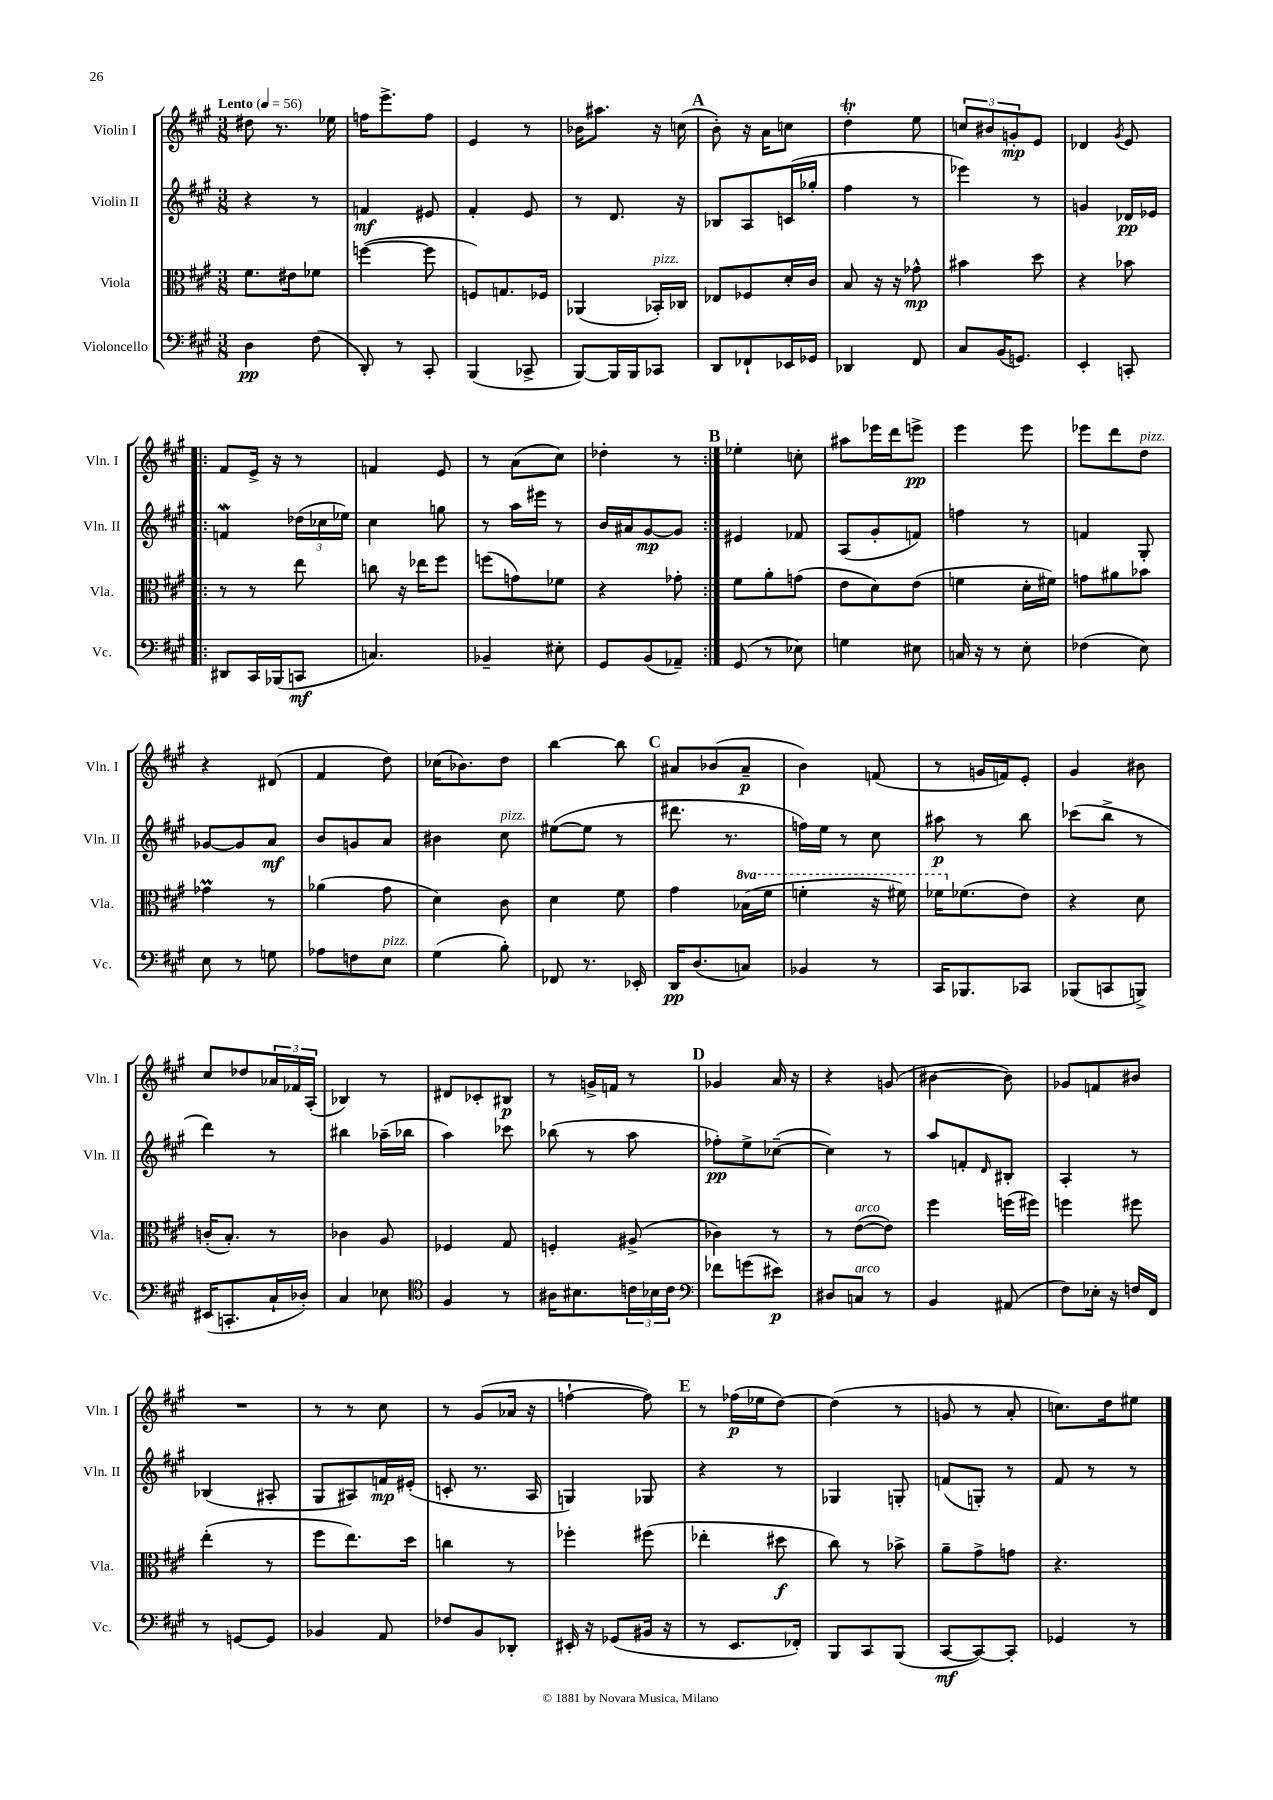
<<
\new StaffGroup <<
\new Staff = "s0" \with { instrumentName = "Violin I" shortInstrumentName = "Vln. I" } {
    \clef treble \key a \major \numericTimeSignature \time 3/8 \tempo "Lento" 4 = 56
    dis''8 r8. ees''16 |
    f''16 e'''8.-> f''8 |
    e'4 r8 |
    bes'16 ais''8. r16 c''16( |
    \mark \markup { \bold "A" } b'8-.) r16 a'16 c''8 |
    d''4-.\trill e''8 |
    \tuplet 3/2 { c''8 bis'8 g'8-.\mp } e'8 |
    des'4 \acciaccatura { gis'8 } e'8 |
    \repeat volta 2 { fis'8 e'16-> r16 r8 |
    f'4 e'8 |
    r8 a'8( cis''8) |
    des''4-. r8 | }
    \mark \markup { \bold "B" } ees''4-. c''8-. |
    ais''8 ees'''16 d'''16 e'''8->\pp |
    e'''4 e'''8 |
    ees'''8 d'''8 d''8^\markup { \italic "pizz." } |
    r4 dis'8( |
    fis'4 d''8) |
    ces''16( bes'8.) d''8 |
    b''4~ b''8 |
    \mark \markup { \bold "C" } ais'8 bes'8( ais'8--\p |
    b'4) f'8( |
    r8 g'16 f'16) e'8-. |
    gis'4 bis'8 |
    cis''8 des''8 \tuplet 3/2 { aes'16 fes'16 a16-.( } |
    bes4) r8 |
    dis'8 ces'8-. bis8\p |
    r8 g'16-> f'16 r8 |
    \mark \markup { \bold "D" } ges'4 a'16 r16 |
    r4 g'8( |
    bis'4~ bis'8) |
    ges'8 f'8 bis'8 |
    R4. |
    r8 r8 cis''8 |
    r8 gis'8( aes'16 r16 |
    f''4~-! f''8) |
    \mark \markup { \bold "E" } r8 fes''16\p( ees''16 d''8~) |
    d''4( r8 |
    g'8 r8 a'8-. |
    c''8.) d''16 eis''8 \bar "|." |
}
\new Staff = "s1" \with { instrumentName = "Violin II" shortInstrumentName = "Vln. II" } {
    \clef treble \key a \major \numericTimeSignature \time 3/8
    r4 r8 |
    f'4\mf eis'8 |
    fis'4-. e'8 |
    r8 d'8. r16 |
    \mark \markup { \bold "A" } bes8 a8 c'16( ges''16-. |
    fis''4 r8 |
    ees'''4) r8 |
    g'4 des'16\pp ees'16 |
    \repeat volta 2 { f'4\mordent \tuplet 3/2 { des''16( ces''16 ees''16) } |
    cis''4 g''8 |
    r8 a''16 eis'''16 r8 |
    b'16 ais'16 gis'8~\mp gis'8 | }
    \mark \markup { \bold "B" } eis'4 fes'8 |
    a8( gis'8-. f'8) |
    f''4 r8 |
    f'4 gis8-. |
    ges'8~ ges'8 a'8\mf |
    b'8 g'8 a'8 |
    bis'4 cis''8^\markup { \italic "pizz." } |
    eis''8~( eis''8 r8 |
    \mark \markup { \bold "C" } dis'''8. r8. |
    f''16) e''16 r8 cis''8 |
    ais''8\p r8 b''8 |
    ces'''8( b''8-> r8 |
    d'''4) r8 |
    bis''4 aes''16--( bes''16 |
    a''4) ces'''8 |
    bes''8( r8 a''8 |
    \mark \markup { \bold "D" } fes''8-.\pp) e''8-> ces''8~--( |
    ces''4) r8 |
    a''8 f'8-. \grace { d'16 } bis8-. |
    a4-. r8 |
    bes4( ais8-. |
    gis8 ais8) f'16\mp eis'16-.( |
    c'8-. r8. a16 |
    g4) ges8 |
    \mark \markup { \bold "E" } r4 r8 |
    ges4 g8-. |
    f'8( g8-.) r8 |
    fis'8 r8 r8 \bar "|." |
}
\new Staff = "s2" \with { instrumentName = "Viola" shortInstrumentName = "Vla." } {
    \clef alto \key a \major \numericTimeSignature \time 3/8 \set Staff.ottavationMarkups = #ottavation-simple-ordinals
    fis'8. eis'16 fes'8 |
    f''4~( f''8 |
    f8) g8. fes16 |
    aes,4( bes,16-.^\markup { \italic "pizz." }) ces16 |
    \mark \markup { \bold "A" } ees8 fes8 d'16-. cis'16 |
    b8 r16 r16 ges'8-^\mp |
    bis'4 d''8 |
    r4 bes'8 |
    \repeat volta 2 { r8 r8 e''8 |
    c''8 r16 ees''16 fis''8 |
    f''8( g'8) fes'8 |
    r4 ges'8-. | }
    \mark \markup { \bold "B" } fis'8 a'8-. g'8( |
    e'8 d'8) e'8( |
    f'4 d'16-. fis'16) |
    g'8 ais'8 bes'8 |
    ges'4\prall r8 |
    aes'4( gis'8 |
    d'4) cis'8 |
    d'4 fis'8 |
    \mark \markup { \bold "C" } gis'4 \ottava #1 bes'16( fis''16 |
    f''4-. r16 fis''16) |
    fes''16 \ottava #0 fes'8.( e'8) |
    r4 d'8 |
    c'16-.( b8.-.) r8 |
    ces'4 a8 |
    fes4 gis8 |
    f4-. ais8->( |
    \mark \markup { \bold "D" } ces'4) r8 |
    r8 e'8~^\markup { \italic "arco" }( e'8) |
    fis''4 f''16( fis''16) |
    f''4 fis''8 |
    e''4-.( r8 |
    fis''8 e''8.) d''16 |
    c''4 r8 |
    fes''4-. fis''8( |
    \mark \markup { \bold "E" } ees''4-. dis''8\f |
    cis''8) r8 bes'8-> |
    a'8-- gis'8-> g'8 |
    r4. \bar "|." |
}
\new Staff = "s3" \with { instrumentName = "Violoncello" shortInstrumentName = "Vc." } {
    \clef bass \key a \major \numericTimeSignature \time 3/8
    d4\pp fis8( |
    d,8-.) r8 cis,8-. |
    b,,4( ces,8-> |
    b,,8~) b,,16 b,,16 ces,8 |
    \mark \markup { \bold "A" } d,8 fes,8-! ees,16 ges,16 |
    des,4 fis,8 |
    cis8 b,16( g,8.) |
    e,4-. c,8-. |
    \repeat volta 2 { dis,8 cis,16 bes,,16( c,8\mf |
    c4.) |
    bes,4-- eis8-. |
    gis,8 b,8( aes,8--) | }
    \mark \markup { \bold "B" } gis,8( r8 ees8) |
    g4 eis8 |
    c16 r16 r8 e8-. |
    fes4( e8) |
    e8 r8 g8 |
    aes8 f8 e8^\markup { \italic "pizz." } |
    gis4( b8-.) |
    fes,8 r8. ees,16-. |
    \mark \markup { \bold "C" } d,16\pp d8.( c8) |
    bes,4 r8 |
    cis,16 bes,,8. ces,8 |
    bes,,8( c,8 b,,8->) |
    eis,16( c,8.-. cis16-! des16-.) |
    cis4 ees8 |
    \clef tenor fis4 r8 |
    ais16 bis8. \tuplet 3/2 { c'16 bes16 c'16 } |
    \mark \markup { \bold "D" } \clef bass fes'8 g'8( eis'8\p) |
    dis8 c8^\markup { \italic "arco" } r8 |
    b,4 ais,8( |
    fis8) ees16-. r16 f16 fis,16 |
    r8 g,8~ g,8 |
    bes,4 a,8 |
    fes8 b,8 des,8-. |
    eis,16-. r16 ges,8( bis,16 r16 |
    \mark \markup { \bold "E" } r8 e,8. fes,16-.) |
    b,,8 cis,8 b,,8( |
    cis,8~\mf cis,8~) cis,8-. |
    ges,4 r8 \bar "|." |
}
>>
>>
\layout { \context { \Score \remove "Bar_number_engraver" } }
